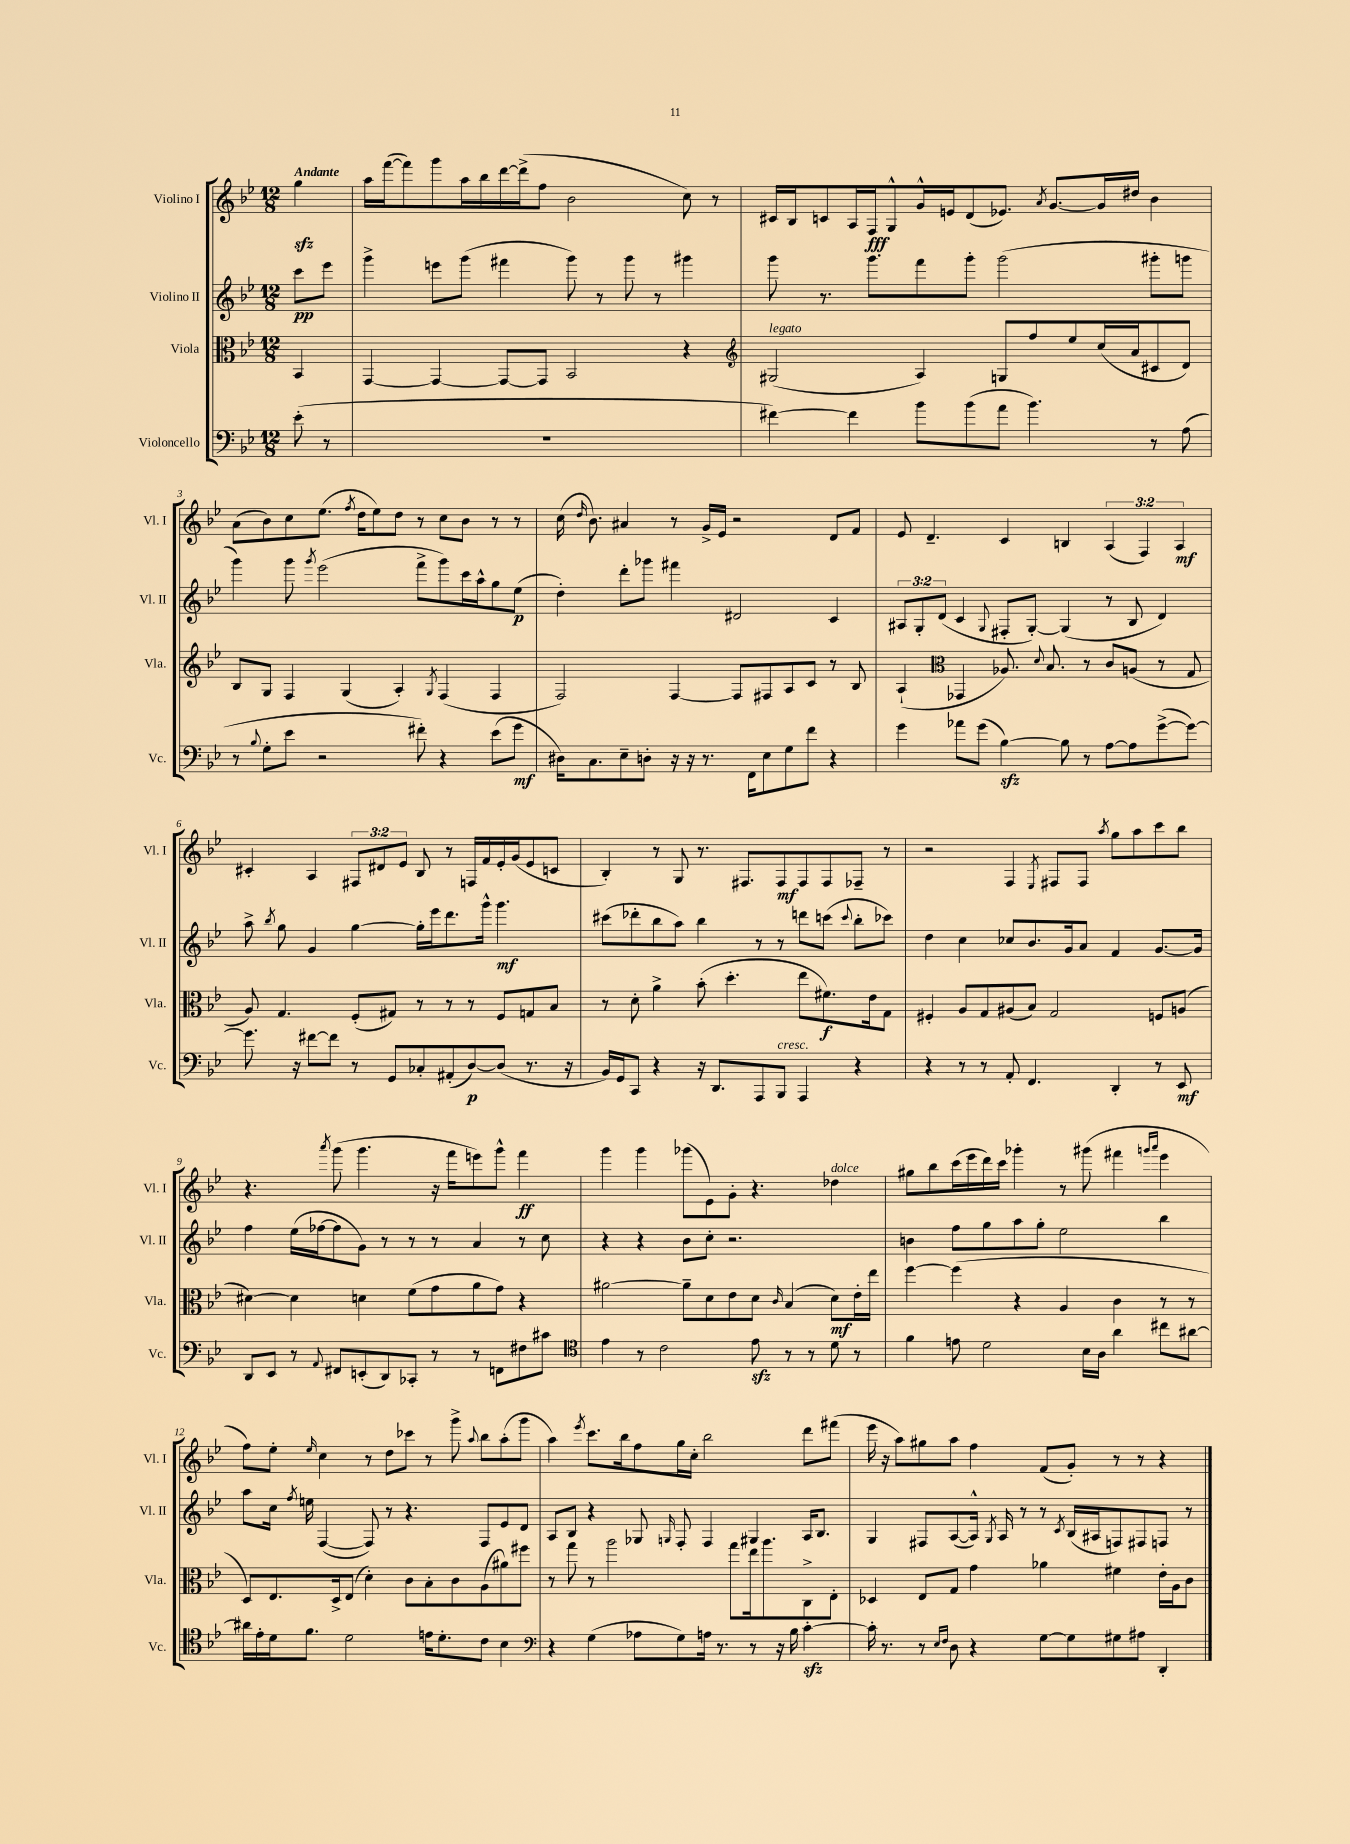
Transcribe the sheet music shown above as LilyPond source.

<<
\new StaffGroup <<
\new Staff = "s0" \with { instrumentName = "Violino I" shortInstrumentName = "Vl. I" } {
    \clef treble \key bes \major \numericTimeSignature \time 12/8 \override Staff.TupletNumber.text = #tuplet-number::calc-fraction-text \partial 4 \tempo "Andante"
    \autoBeamOff g''4\sfz |
    a''16[ f'''16~( f'''8) g'''8 a''16 bes''16 d'''16~ d'''16->( f''8] bes'2 c''8) r8 |
    cis'16[ bes16 c'8 a16 f16\fff g8-^ g'16-^ e'16 d'8( ees'8.]) \acciaccatura { a'8 } g'8.[~ g'16 dis''16] bes'4 |
    a'8[( bes'8) c''8 ees''8.]( \acciaccatura { f''8 } d''16[ ees''8) d''8] r8 c''8[ bes'8] r8 r8 |
    c''16( \grace { d''16 } bes'8.) ais'4 r8 g'16[-> ees'16] r2 d'8[ f'8] |
    ees'8 d'4.-- c'4 b4 \tuplet 3/2 { a4( f4) a4\mf } |
    cis'4-. a4 \tuplet 3/2 { fis8[ dis'8 ees'8] } bes8 r8 f16[ f'16 ees'16-. g'16( ees'8 c'8] |
    bes4-.) r8 g8 r8. fis8.[ fis8\mf fis8 fis8 fes8]-- r8 |
    r2 f4 \acciaccatura { ees8 } fis8[ fis8] \acciaccatura { a''8 } g''8[ a''8 c'''8 bes''8] |
    r4. \acciaccatura { a'''8 } g'''8( g'''4. r16 f'''16[ e'''8) g'''8]-^ f'''4\ff |
    g'''4 g'''4 ges'''8[( ees'8) g'8]-. r4. des''4^\markup { \italic "dolce" } |
    gis''8[ bes''8 c'''16( ees'''16 d'''16) c'''16] ges'''4-. r8 gis'''8( fis'''4 \grace { g'''16[ a'''16] } ees'''4 |
    f''8[) ees''8]-. \grace { ees''16 } c''4 r8 d''8[ ces'''8] r8 g'''8-> \appoggiatura { a''8 } bes''8[ a''8-.( g'''8] |
    a''4) \acciaccatura { ees'''8 } c'''8.[ bes''16 f''8 g''16 c''16]-. bes''2 d'''8[ fis'''8]( |
    ees'''16 r16 a''8[) gis''8 a''8] f''4 f'8[( g'8]-.) r8 r8 r4 \bar "|." |
}
\new Staff = "s1" \with { instrumentName = "Violino II" shortInstrumentName = "Vl. II" } {
    \clef treble \key bes \major \numericTimeSignature \time 12/8 \override Staff.TupletNumber.text = #tuplet-number::calc-fraction-text \partial 4
    \autoBeamOff c'''8[\pp ees'''8] |
    g'''4-> e'''8[ g'''8]( fis'''4 g'''8) r8 g'''8 r8 gis'''4 |
    g'''8 r8. g'''8.[ f'''8 g'''8]-. g'''2( gis'''8[-. g'''8] |
    g'''4) g'''8 \acciaccatura { g'''8 } ees'''2( f'''8[-> g'''8) c'''16 a''16-^ g''8 ees''8]\p( |
    d''4-.) d'''8[-. ges'''8] fis'''4 dis'2 c'4 |
    \tuplet 3/2 { ais8[ g8-. d'8]( } c'4 \appoggiatura { g8 } fis8[-. g8]~-.) g4( r8 bes8 d'4) |
    a''8-> \acciaccatura { bes''8 } g''8 g'4 g''4~ g''16[-. ees'''16 d'''8. g'''16]-^ g'''4.\mf |
    cis'''8[( des'''8-. bes''8 a''8]) bes''4 r8 r8 d'''8[ c'''8]( \appoggiatura { c'''8 } bes''8[-. ces'''8]) |
    d''4 c''4 ces''8[ bes'8. g'16 a'8] f'4 g'8.[~ g'16] |
    f''4 ees''16[( fes''16~ fes''8 g'8]) r8 r8 r8 a'4 r8 c''8 |
    r4 r4 bes'8[ c''8]-. r2. |
    b'4 f''8[ g''8 a''8 g''8]-. ees''2 bes''4 |
    a''8[ c''16] \acciaccatura { f''8 } e''16 f4~( f8) r8 r4. f8[ ees'8 d'8] |
    a8[ bes8] r4 ges8 \grace { g16 } f8-. f4 gis4 a16[ bes8.] |
    g4 fis8[ a8~( a16]-^) \acciaccatura { g8 } a16 r8 r8 \acciaccatura { c'8 } bes16[( ais16 f8) fis8 f8] r8 \bar "|." |
}
\new Staff = "s2" \with { instrumentName = "Viola" shortInstrumentName = "Vla." } {
    \clef alto \key bes \major \numericTimeSignature \time 12/8 \partial 4
    \autoBeamOff bes,4 |
    g,4~ g,4~ g,8[~ g,8] bes,2 r4 |
    \clef treble gis2^\markup { \italic "legato" }( a4) g8[ f''8 ees''8 c''16( a'16 cis'8 d'8]) |
    bes8[ g8] f4 g4( a4-.) \acciaccatura { g8 } f4( f4 |
    f2) f4~ f8[ fis8 a8 c'8] r8 bes8 |
    a4-!( \clef alto ges,4 aes8.) \appoggiatura { d'8 } bes8. r8 c'8[ a8]( r8 g8 |
    a8) g4. f8[-.( gis8]) r8 r8 r8 f8[ g8 bes8] |
    r8 d'8-. a'4-> bes'8-.( d''4.-. ees''8[ fis'8.\f) ees'16 g8] |
    fis4-. a8[ g8 ais8( bes8]) g2 f8[ a8]( |
    dis'4~) dis'4 d'4 f'8[( g'8 a'8 g'8]) r4 |
    ais'2~ ais'8[-- d'8 ees'8 d'8] \grace { c'16 } bes4( d'8[\mf) ees'16-. ees''16] |
    f''4~ f''4( r4 a4 c'4 r8 r8 |
    d8[) ees8. d16-> ees8]( d'4-.) c'8[ bes8-. c'8 a8( ais'8) fis''8] |
    r8 g''8 r8 a''2 g''8[ ees''16 a''8. c8-> ees8]-. |
    des4 ees8[ g8] g'4 aes'4 fis'4 ees'16[-. a16 c'8] \bar "|." |
}
\new Staff = "s3" \with { instrumentName = "Violoncello" shortInstrumentName = "Vc." } {
    \clef bass \key bes \major \numericTimeSignature \time 12/8 \partial 4
    \autoBeamOff ees'8-.( r8 |
    R1. |
    fis'4~) fis'4 bes'8[ bes'8( a'8] bes'4.) r8 a8( |
    r8 \appoggiatura { bes8 } g8[-. ees'8] r2 fis'8-.) r4 ees'8[( g'8]\mf |
    dis16[) c8. ees8-- d8]-. r16 r16 r8. f,16[ ees8 g8 f'8] r4 |
    g'4 aes'8[ g'8]( bes4~\sfz) bes8 r8 a8[~ a8 g'8~->( g'8]~) |
    g'8. r16 fis'8[~ fis'8] r8 g,8[ ces8-. ais,8-.( d8~\p) d8]( r8. r16 |
    bes,16[) g,16 c,8] r4 r16 d,8.[ a,,8 bes,,8]^\markup { \italic "cresc." } a,,4 r4 |
    r4 r8 r8 a,8-. f,4. d,4-. r8 ees,8\mf |
    d,8[ ees,8] r8 \appoggiatura { a,8 } fis,8[ e,8-.( d,8) ces,8]-. r8 r8 f,8[ fis8 cis'8] |
    \clef tenor ees'4 r8 c'2 ees'8\sfz r8 r8 d'8 r8 |
    f'4 e'8 d'2 bes16[ a16] a'4 cis''8[ ais'8]~ |
    ais'16[ ees'16-. d'16 f'8.] d'2 e'16[ d'8.-. c'8] bes4 |
    \clef bass r4 g4( aes8[ g8) a16] r8. r8 r16 bes16 c'4~-.\sfz |
    c'16-. r8. r8 \grace { ees16[ f16] } d8 r4 g8[~ g8 gis8 ais8] d,4-. \bar "|." |
}
>>
>>
